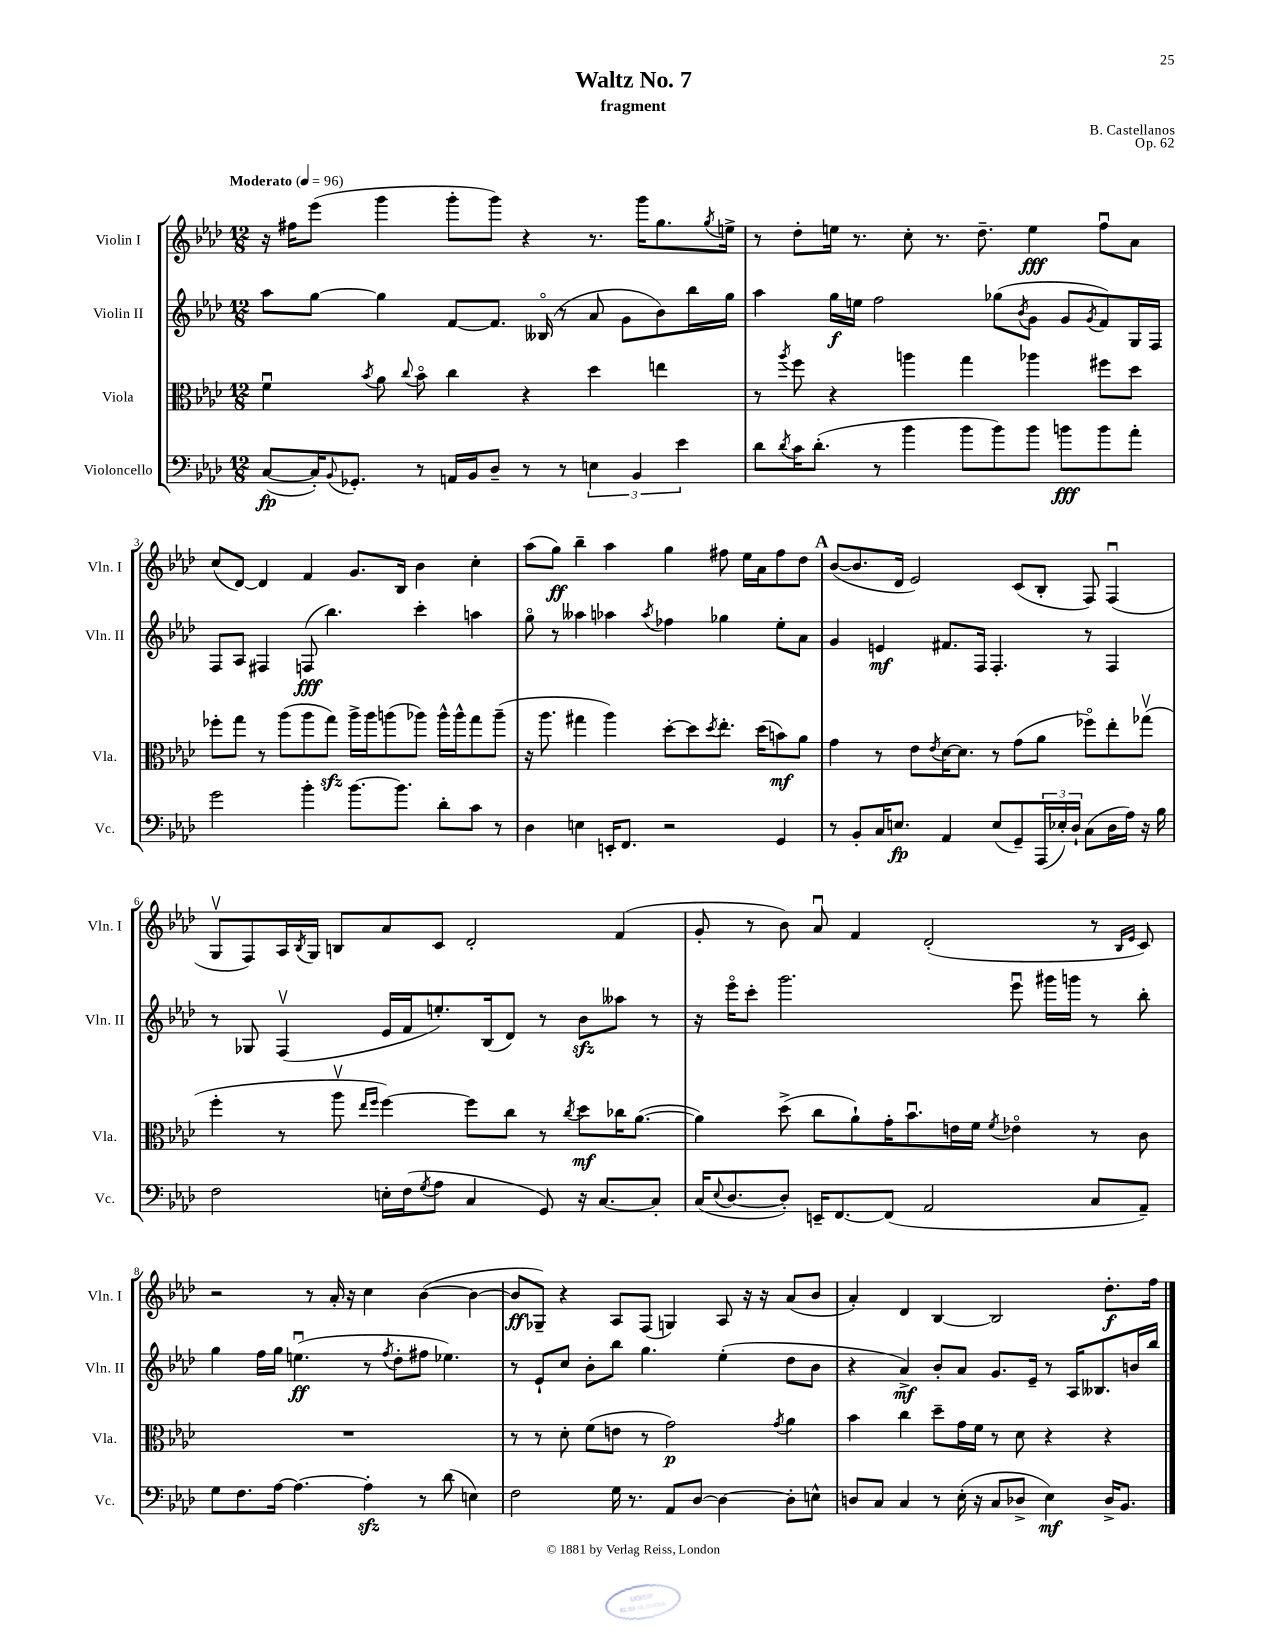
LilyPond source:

\header { title = "Waltz No. 7" composer = "B. Castellanos" subtitle = "fragment" opus = "Op. 62" }
<<
\new StaffGroup <<
\new Staff = "s0" \with { instrumentName = "Violin I" shortInstrumentName = "Vln. I" } {
    \clef treble \key aes \major \numericTimeSignature \time 12/8 \tempo "Moderato" 4 = 96
    r16 fis''16 ees'''8( g'''4 g'''8-. g'''8) r4 r8. g'''16 g''8. \acciaccatura { g''8 } e''16-> |
    r8 des''8-. e''16 r8. c''8-. r8. des''8.-- e''4\fff f''8\downbow aes'8 |
    c''8( des'8~) des'4 f'4 g'8. bes16 bes'4 c''4-. |
    aes''8( g''8\ff) bes''4-- aes''4 g''4 fis''8 ees''16 aes'16 fis''8 des''8 |
    \mark \markup { \bold "A" } bes'8~( bes'8. des'16 ees'2) c'8( bes8-. f8) f4\downbow( |
    g8\upbow f8) aes16 \acciaccatura { bes8 } g16 b8 aes'8 c'8 des'2-. f'4( |
    g'8-. r8 bes'8) aes'8\downbow f'4 des'2-.( r8 \grace { bes16 ees'16 } c'8) |
    r2 r8 aes'16-. r16 c''4 bes'4~( bes'4~ |
    bes'8\ff ges8--) r4 aes8 f8( g4) aes8 r16 r16 aes'8( bes'8 |
    aes'4-.) des'4 bes4~ bes2 des''8.-.\f f''16 \bar "|." |
}
\new Staff = "s1" \with { instrumentName = "Violin II" shortInstrumentName = "Vln. II" } {
    \clef treble \key aes \major \numericTimeSignature \time 12/8
    aes''8 g''8~ g''4 f'8~ f'8. beses16\flageolet( r8 aes'8 g'8 bes'8) bes''16 g''16 |
    aes''4 g''16\f e''16 f''2 ges''8( \acciaccatura { bes'8 } g'8 g'8 \acciaccatura { g'8 } f'8) g16 f16 |
    f8 aes8 fis4 f8\fff( bes''4.) c'''4-. a''4 |
    g''8\flageolet r8 aeses''4 aes''4 \acciaccatura { aes''8 } fes''4 ges''4 ees''8-. aes'8 |
    \mark \markup { \bold "A" } g'4 e'4\mf fis'8. f16 f4.-. r8 f4 |
    r8 ges8 f4\upbow( ees'16 f'16 e''8.-.) bes16( des'8) r8 bes'8\sfz aeses''8 r8 |
    r16 ees'''16\flageolet c'''8-. g'''2. ees'''8\downbow gis'''16 g'''16 r8 bes''8-. |
    g''4 f''16 g''16 e''4.\downbow\ff( r8 \acciaccatura { f''8 } des''8-. fis''8 ees''4.) |
    r8 ees'8-! c''8 bes'8-. bes''8 g''4. ees''4-.( des''8 bes'8 |
    r4 aes'4->\mf) bes'8-. aes'8 g'8. ees'16-- r8 aes16 beses8. b'16 bes''16 \bar "|." |
}
\new Staff = "s2" \with { instrumentName = "Viola" shortInstrumentName = "Vla." } {
    \clef alto \key aes \major \numericTimeSignature \time 12/8
    f'4\downbow \acciaccatura { bes'8 } aes'8 \appoggiatura { c''8 } bes'8\flageolet c''4 r4 des''4 e''4 |
    r8 \acciaccatura { aes''8 } f''8 r4 a''4 g''4 aes''4 fis''8 des''8 |
    fes''8-. g''8 r8 aes''8( aes''8 g''8\sfz) aes''16-> aes''16 a''8( aes''8) aes''16-^ aes''16-^ g''8 aes''8--( |
    r16 aes''8. gis''4 aes''4) des''8~-. des''8 \acciaccatura { des''8 } ees''8.-. des''16( b'8\mf) aes'8 |
    \mark \markup { \bold "A" } g'4 r8 ees'8 \acciaccatura { ees'8 } des'16~ des'8. r8 g'8( aes'8 fes''8\flageolet) ees''8-. ges''8\upbow( |
    f''4-. r8 aes''8\upbow \grace { ees''16 f''16 } f''4~) f''8 c''8 r8 \acciaccatura { c''8 } des''8\mf ces''16 aes'8.~( |
    aes'4) des''8->( c''8 aes'8-!) g'16-. bes'8.\downbow e'16 f'16 \acciaccatura { f'8 } ees'4\flageolet r8 c'8 |
    R1. |
    r8 r8 des'8-. f'8( e'8 r8 g'2\p) \acciaccatura { g'8 } aes'4 |
    bes'4 c''4 des''8-- g'16 f'16 r8 des'8 r4 r4 \bar "|." |
}
\new Staff = "s3" \with { instrumentName = "Violoncello" shortInstrumentName = "Vc." } {
    \clef bass \key aes \major \numericTimeSignature \time 12/8
    c8~\fp( c16-.) \appoggiatura { bes,8 } ges,8.-. r8 a,16 bes,16 des8-- r8 r8 \tuplet 3/2 { e4 bes,4 ees'4 } |
    des'8 \acciaccatura { des'8 } c'16 des'8.-.( r8 bes'4 bes'8 bes'8) bes'8 b'8\fff b'8 aes'8-. |
    g'2 bes'4-. bes'8.~ bes'8. des'8-. c'8 r8 |
    des4 e4 e,16-. f,8. r2 g,4 |
    \mark \markup { \bold "A" } r8 bes,8-. c16 e8.\fp aes,4 e8( g,8--) \tuplet 3/2 { aes,,16( ees16-.) des16-! } c8( des16 aes16) r16 bes16 |
    f2 e16-. f16( \acciaccatura { g8 } aes8 c4 g,8) r16 c8.~ c8-. |
    c16( \appoggiatura { ees8 } des8.~ des8-.) e,16-- f,8.~ f,8( aes,2 c8 aes,8--) |
    g8 f8. aes16~ aes4.~ aes4-.\sfz r8 des'8( e4) |
    f2 g16 r8. aes,8 des8~ des4~ des8-. e8-^ |
    d8 c8 c4 r8 ees16-.( r16 c8 des8-> ees4\mf) des16-> bes,8. \bar "|." |
}
>>
>>
